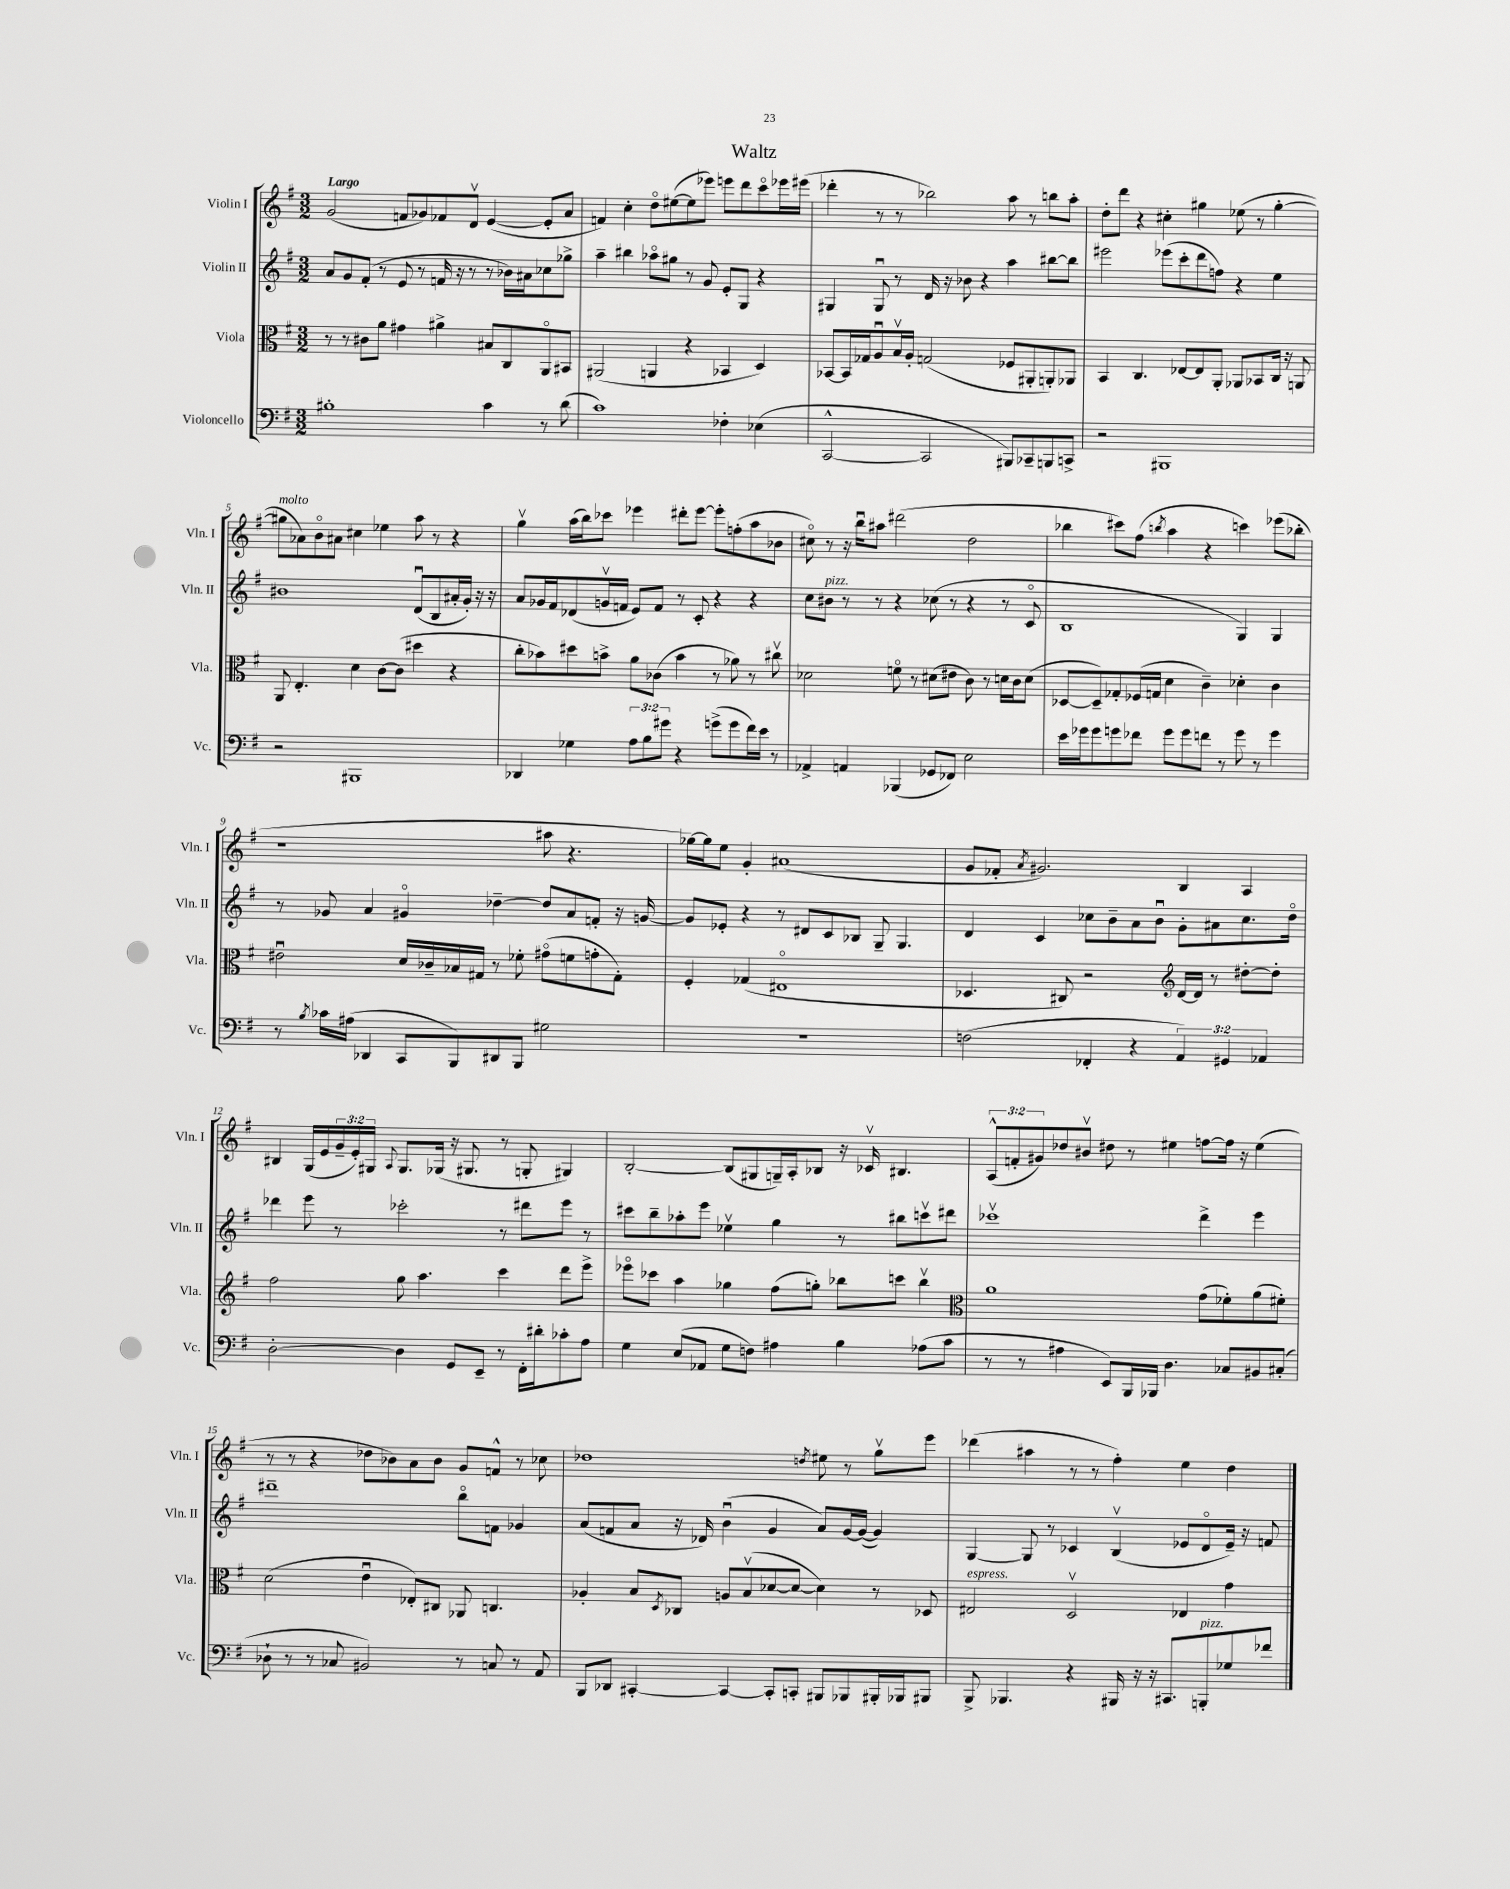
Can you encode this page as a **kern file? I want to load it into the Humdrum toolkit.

**kern	**kern	**kern	**kern
*part4	*part3	*part2	*part1
*staff4	*staff3	*staff2	*staff1
*I"Violoncello	*I"Viola	*I"Violin II	*I"Violin I
*I'Vc.	*I'Vla.	*I'Vln. II	*I'Vln. I
*clefF4	*clefC3	*clefG2	*clefG2
*k[f#]	*k[f#]	*k[f#]	*k[f#]
*M3/2	*M3/2	*M3/2	*M3/2
=1	=1	=1	=1
!	!	!	!LO:TX:a:B:t=Largo
1B#X'	8r	8a/L	(2g/
.	8r	8g/	.
.	8c#X\L	(8f#'/J	.
.	8a\J	8r	.
.	4g#X\	8e/	8fn/L
.	.	8r	8g-X/)
.	4a#X^\	16fn/	8f-X/
.	.	16r	.
.	.	8r	8dv/J
4c\	8B#X/L	8r	([4e/
.	8C/	16b-X\LL)	.
.	.	16a#X\J	.
8r	8AA/	8cc-X\	8e'/L]
(8d\	8BB#X/J	8gg-X^\J	8a/J
=2	=2	=2	=2
1c)	(2AA#X/	4aa~\	4fn/)
.	.	4bb#X\	4cc'\
.	4AAn/	8aa-X\L	8dd\L
.	.	8gg#X\J	([8ee#X\
.	4r	8r	8ee#\]
.	.	8g/	8eee-X\J)
4F-X'\	4BB-X/	8e'/L	8eeen\L
.	.	8G/J	8ddd\
(4E-X\	4D/)	4r	8ccc\
.	.	.	16eee-X\L
.	.	.	(16eee#X\JJ
=3	=3	=3	=3
[2CC^^/	[8BB-X/L	4G#X/	4ddd-X'\
.	16BB-/L]	.	.
.	16G-X/J	.	.
.	8Au/	8G#u/	8r
.	16Bv/L	8r	8r
.	16A'/JJ	.	.
2CC/]	(2Gn/	16d/	2bb-X\)
.	.	16r	.
.	.	8b-X\	.
.	.	4r	.
8BBB#X/L)	8F-X/L	4aa\	8aa\
8CC-X~/	8AA#X'/	.	8r
8BBBn/	8AAn'/)	[8bb#X\L	8bbn\L
8CCn^/J	8AA-X/J	8bb#\J]	8aa'\J
=4	=4	=4	=4
2r	4BB/	2eee#X\	8dd'\L
.	.	.	8ddd\J
.	4.C/	.	4r
1BBB#X	.	(8eee-X\L	4cc#X'\
.	[8E-X/L	8ccc'\	.
.	8E-/]	8ddd\	4gg#X\
.	8AA'/J	8ffn\J)	.
.	8AA-X/L	4r	(8ee-X\
.	8BB-X/	.	8r
.	16C/Jk	4ee\	[4gg#'\
.	16r	.	.
.	8AAn/	.	.
!!LO:LB:g=z
=5	=5	=5	=5
!	!	!	!LO:TX:a:i:t=molto
2r	8AA/	1b#X	8gg#X\L]
.	4.E'/	.	8a-X\)
.	.	.	8b\
.	.	.	8a#X\J
1BBB#X	4d\	.	4cc#X\
.	[8c\L	.	4ee-X\
.	(8c\J]	.	.
.	4dd#X\	(8du/L	8aa\
.	.	8B/	8r
.	4r	16a#X'/L	4r
.	.	16g'/JJ)	.
.	.	16r	.
.	.	16r	.
=6	=6	=6	=6
4DD-X/	8cc'\L	8a/L	4ggv\
.	8b-X\)	16g-X/L	.
.	.	16f#/J	.
4G-X\	8dd#X\	(8d-X/	(16aa\LL
.	.	.	16bb\J)
.	8bn^\J	16gnv/L	8ccc-X\J
.	.	16fn/JJ	.
12A\L	8a\L	8e/L)	4eee-X\
12B\	.	.	.
.	(8c-X\J	8f/J	.
12g#X\J	.	.	.
4r	4b\	8r	8ddd#X'\L
.	.	8c'/	[8eee-\J
(8gn^\L	8r	4r	8eee-'\L]
8g\	8a-X\)	.	(8ffn'\
16f#\L)	8r	4r	8aa\
16e\JJ	.	.	.
8r	8cc#Xv\	.	8b-X\J
=7	=7	=7	=7
4AA-X^/	2d-X\	8cc\L	8cc#X\)
!	!	!LO:TX:a:i:t=pizz.	!
.	.	8b#X\J	8r
4AAn/	.	8r	16r
.	.	.	16bbu\KL
.	.	8r	8aa#X\J
(4BBB-X/	8fn\	4r	(2ddd#X\
.	8r	.	.
8GG-X/L	(8d#X\L	(8cc-X\	.
8FF-X/J)	8e#X\J	8r	.
2E\	8c\)	4r	2dd\
.	8r	.	.
.	16dn\LL	8r	.
.	16c\J	.	.
.	(8d\J	8c/	.
=8	=8	=8	=8
16e\LL	[8D-X/L	1B	4bb-X\
16g-X\J	.	.	.
8g-\	8D-~/])	.	.
8gn\	8G-X'/	.	8ccc#X\L)
8f-X\J	(16F-X/L	.	(8ff#\J
.	16Gn/JJ	.	.
.	.	.	8qbbn/
8g\L	4d\	.	4aa\
8g\	.	.	.
8fn\J	4c~\)	.	4r
8r	.	.	.
8g\	4d-X'\	4G/)	4cccn\)
8r	.	.	.
4g\	4c\	4G/	(8eee-X\L
.	.	.	8bb-X'\J
!!LO:LB:g=z
=9	=9	=9	=9
8r	2e#Xu\	8r	1r
8qB/	.	.	.
16c-X\LL	.	8g-X/	.
(16A#X\JJ	.	.	.
4DD-X/	.	4a/	.
8CC/L	16d/LL	4g#X/	.
.	16c-X~/	.	.
8BBB/)	16B-X/	.	.
.	16G#X/JJ	.	.
8DD#X/	8r	[4dd-X~\	.
8BBB/J	8f-X'\	.	.
2G#X\	(8g#X\L	8dd-/L]	8aa#X\
.	8fn\	8a/	4.r
.	8gn'\	8fn'/J	.
.	8G#'\J)	16r	.
.	.	[16gn/	.
=10	=10	=10	=10
1.r	4F#'/	8g/L]	[16gg-X\LL)
.	.	.	16gg-\J]
.	.	8e-X'/J	8ee\J
.	(4G-X/	4r	4g'/
.	1E#X	8r	(1a#X
.	.	8d#X/L	.
.	.	8c/	.
.	.	8B-X/J	.
.	.	8G~/	.
.	.	4.G/	.
=11	=11	=11	=11
(2Fn\	4.D-X/	4d/	8g/L
.	.	.	8f-X'/J
.	.	.	8qa/
.	.	4c/	2.g#X/)
.	8C#X/)	.	.
4FF-X'/	2r	8cc-X\L	.
.	.	8b~\	.
4r	.	8a\	.
.	.	8bu\J	.
*	*clefG2	*	*
6AA/)	[16d/LL	8g'\L	4B/
.	16d/JJ]	.	.
.	8r	8a#X\	.
6GG#X/	.	.	.
.	[8dd#X'\L	8.cc-\	4A/
6AA-X/	.	.	.
.	8dd#'\J]	.	.
.	.	16dd\Jk	.
!!LO:LB:g=z
=12	=12	=12	=12
[2D'\	2ff#\	4ddd-X\	4B#X/
.	.	8eee\	(16G/LL
.	.	.	16e/
.	.	8r	24g~/
.	.	.	24e'/)
.	.	.	24G#X/JJ
.	.	.	8qqA/
4D\]	8gg\	2ccc-X'\	8.G#/L
.	4.aa\	.	.
.	.	.	(16G-X/Jk
8GG/L	.	.	16r
.	.	.	8.G#X/
8EE~/J	.	.	.
8r	4ccc\	8r	8r
16FF#'\LL	.	8ddd#X\L	8Gn'/
16d#X'\J	.	.	.
8c-X'\	8ddd\L	8eee\J	4G#X/)
8A\J	8eee^\J	8r	.
=13	=13	=13	=13
4G\	8eee-X\L	8ccc#X\L	[2B'/
.	8ccc-X\J	8bb~\	.
(8E/L	4aa\	8aa-X'\	.
8AA-X/J	.	8eee\J	.
8G\L	4gg-X\	4ee-Xv\	(8B/L]
8Fn\J)	.	.	8G#X/
4A#X\	(8ff#\L	4gg\	16Gn~/L)
.	.	.	16A'/J
.	8ggn'\J)	.	8B-X/J
4B\	8bb-X\L	8r	16r
.	.	.	16c-Xv/
.	8cccn\J	8bb#X\L	4.B#X/
(8A-X\L	4bb-v\	8cccnv\	.
8c\J	.	8ddd#X\J	.
=14	=14	=14	=14
*	*clefC3	*	*
8r	1a	1ccc-Xv	(12A^^/L
.	.	.	12fn'/
8r	.	.	.
.	.	.	12g#X/)
4A#X\	.	.	8dd-X/
.	.	.	8b#Xv/J
8EE/L)	.	.	8dd#X\
16BBB/L	.	.	8r
16BBB-X/JJ	.	.	.
4.D\	.	.	4ee#X\
.	(8g\L	4ddd^\	[8ffn\L
8C-X/L	8f-X'\)	.	16ff\Jk]
.	.	.	16r
8BB#X/	(8a\	4eee\	(4ee#\
(8C#X'/J	8f#X'\J)	.	.
!!LO:LB:g=z
=15	=15	=15	=15
8D-X`\	(2d\	1ddd#X~	8r
8r	.	.	8r
8r	.	.	4r
8C-X/	.	.	.
2BB#X/)	4eu\	.	8dd-X\L
.	.	.	8b-X\)
.	8E-X'/L)	.	8a\
.	8C#X/J	.	8b-\J
8r	8AA-X/	8bb\L	8g/L
8Cn/	4.Cn/	8fn\J	8fn^^/J
8r	.	4g-X/	8r
8AA/	.	.	8cc-X\
=16	=16	=16	=16
8BBB/L	4A-X'/	(8a/L	1dd-X
8DD-X/J	.	8fn/	.
[4CC#X'/	8B/L	8a/J	.
.	8qD/	.	.
.	8C-X/J	16r	.
.	.	16d-X/)	.
4CC#/_	8An/L	(4bu\	.
.	(8Bv/	.	.
8CC#'/L]	[8d-X/	4g/	.
8CCn'/J	8d-/J_	.	.
.	.	.	8qddn/
8BBB#X/L	4d-\])	8a/L)	8ee#X\
8BBB-X/	.	[16g/L	8r
.	.	(16g/JJ_	.
16BBB#X'/L	8r	4g/])	8ggv\L
16BBB-X/J	.	.	.
8BBB#X/J	8D-X/	.	8eee\J
=17	=17	=17	=17
!	!LO:TX:a:i:t=espress.	!	!
8BBB^/	2E#X/	[4G/	(4ddd-X\
4.BBB-X/	.	.	.
.	.	8G/]	4aa#X\
.	.	8r	.
4r	2Dv/	4c-X/	8r
.	.	.	8r
16BBB#X/	.	(4Bv/	4ff#'\)
16r	.	.	.
16r	.	.	.
8.CC#X/L	.	.	.
.	4E-X/	8e-X/L	4ee\
!LO:TX:a:i:t=pizz.	!	!	!
8BBBn'/	.	8d/	.
8G-X/	4g\	16e-~/Jk)	4dd\
.	.	16r	.
8f-X/J	.	8fn/	.
==	==	==	==
*-	*-	*-	*-
